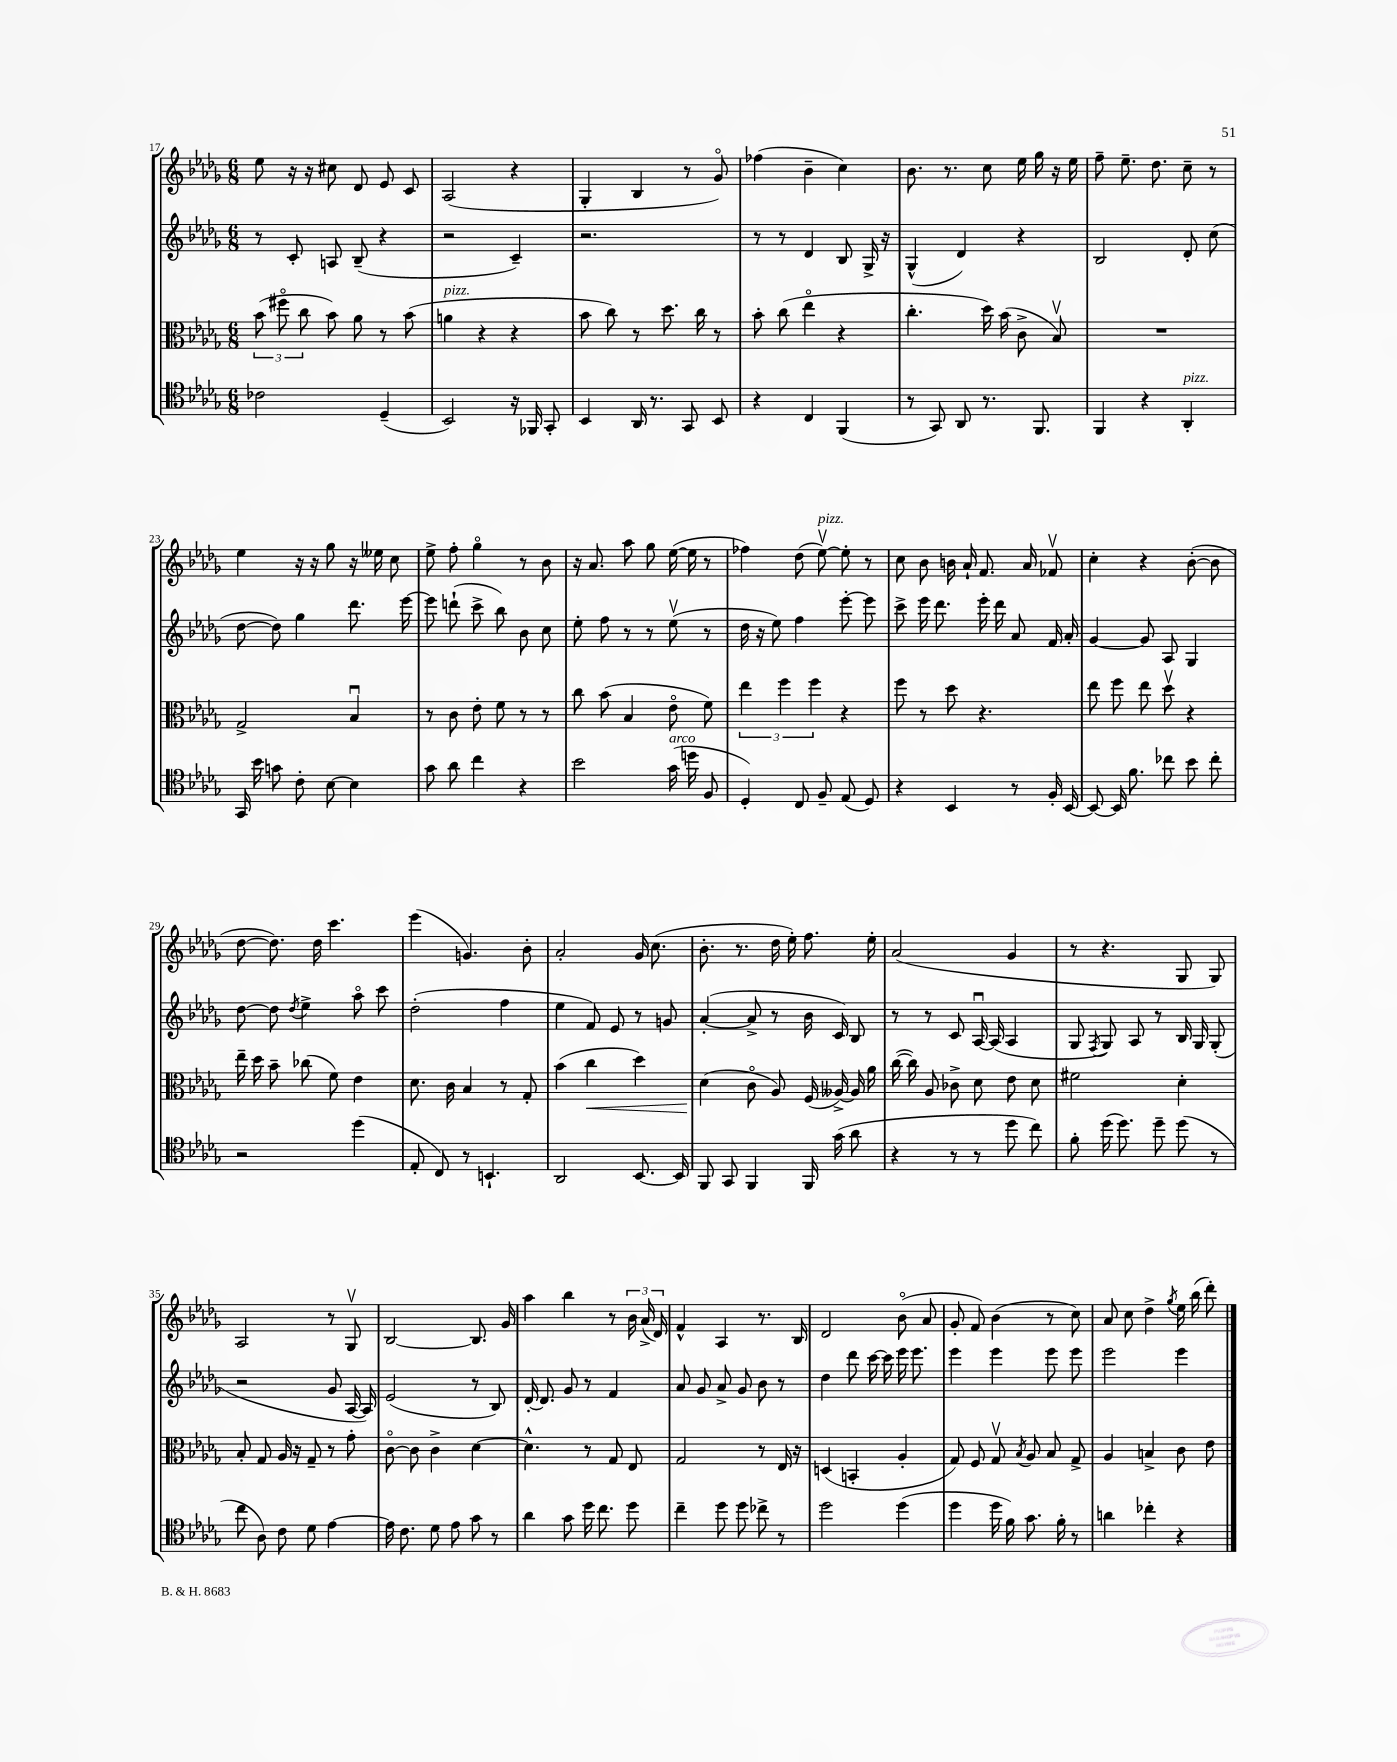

**kern	**kern	**dynam	**kern	**kern
*part4	*part3	*part3	*part2	*part1
*staff4	*staff3	*staff3	*staff2	*staff1
*clefC4	*clefC3	*	*clefG2	*clefG2
*k[b-e-a-d-g-]	*k[b-e-a-d-g-]	*	*k[b-e-a-d-g-]	*k[b-e-a-d-g-]
*M6/8	*M6/8	*	*M6/8	*M6/8
=17	=17	=17	=17	=17
2c-X\	(12b-\	.	8r	8ee-\
.	12ff#X\	.	.	.
.	.	.	8c'/	16r
.	12cc\	.	.	.
.	.	.	.	16r
.	8b-\)	.	8An/	8cc#X\
.	8a-\	.	(8B-~/	8d-/
(4D-~/	8r	.	4r	8e-/
.	(8b-\	.	.	8c/
=18	=18	=18	=18	=18
!	!LO:TX:a:i:t=pizz.	!	!	!
2BB-/)	4an\	.	2r	(2A-/
.	4r	.	.	.
16r	4r	.	4c~/)	4r
16FF-X/	.	.	.	.
8GG-'/	.	.	.	.
=19	=19	=19	=19	=19
4BB-/	8b-\	.	2.r	4G-'/
.	8cc\)	.	.	.
16AA-/	8r	.	.	4B-/
8.r	.	.	.	.
.	8.dd-\	.	.	.
8GG-/	.	.	.	8r
.	16cc\	.	.	.
8BB-/	8r	.	.	8g-/)
=20	=20	=20	=20	=20
4r	8b-'\	.	8r	(4ff-X\
.	(8cc\	.	8r	.
4C/	4ee-\	.	4d-/	4b-~\
(4FF/	4r	.	8B-/	4cc\)
.	.	.	16G-^/	.
.	.	.	16r	.
=21	=21	=21	=21	=21
8r	4.cc'\	.	(4G-^^/	8.b-\
8GG-/)	.	.	.	.
.	.	.	.	8.r
8AA-/	.	.	4d-/)	.
8.r	16dd-\)	.	.	8cc\
.	(16b-\	.	.	.
.	8c^\	.	4r	16ee-\
8.FF/	.	.	.	16gg-\
.	8B-v/)	.	.	16r
.	.	.	.	16ee-\
=22	=22	=22	=22	=22
4FF/	2.r	.	2B-/	8ff~\
.	.	.	.	8.ee-~\
4r	.	.	.	.
.	.	.	.	8.dd-\
!LO:TX:a:i:t=pizz.	!	!	!	!
4AA-'/	.	.	8d-'/	8cc~\
.	.	.	(8cc\	8r
!!LO:LB:g=z
=23	=23	=23	=23	=23
16GG-/	2G-^/	.	[8dd-\	4ee-\
16b-\	.	.	.	.
8gn\	.	.	8dd-\])	.
8c'\	.	.	4gg-\	16r
.	.	.	.	16r
[8B-\	.	.	.	8gg-\
4B-\]	4B-u/	.	8.ddd-\	16r
.	.	.	.	16ee--X\
.	.	.	.	8cc\
.	.	.	[16eee-\	.
=24	=24	=24	=24	=24
8g-\	8r	.	8eee-\]	8ee-^\
8a-\	8c\	.	(8dddn`\	8ff'\
4cc\	8e-'\	.	8ccc^\	4gg-\
.	8f\	.	8bb-\)	.
4r	8r	.	8b-\	8r
.	8r	.	8cc\	8b-\
=25	=25	=25	=25	=25
2b-\	8cc\	.	8ee-'\	16r
.	.	.	.	8.a-/
.	(8b-\	.	8ff\	.
.	4B-/	.	8r	8aa-\
.	.	.	8r	8gg-\
!LO:TX:a:i:t=arco	!	!	!	!
(16g-\	8e-\	.	(8ee-v\	([16ee-\
16ddn\	.	.	.	16ee-\]
8F/	8f\)	.	8r	8r
=26	=26	=26	=26	=26
4D-'/)	6ee-\	.	16dd-\	4ff-X\)
.	.	.	16r	.
.	.	.	8ee-\)	.
.	6ff\	.	.	.
8C/	.	.	4ff\	(8dd-\
.	6ff\	.	.	.
!	!	!	!	!LO:TX:a:i:t=pizz.
8F~/	.	.	.	[8ee-v\)
(8E-/	4r	.	[8eee-'\	8ee-'\]
8D-/)	.	.	8eee-\]	8r
=27	=27	=27	=27	=27
4r	8ff\	.	8ccc^\	8cc\
.	8r	.	16eee-\	8b-\
.	.	.	8.ddd-\	.
4BB-/	8dd-\	.	.	16bn\
.	.	.	.	16a-`/
.	4.r	.	16eee-'\	8.f/
.	.	.	16ddd-\	.
8r	.	.	8a-/	.
.	.	.	.	16a-/
16F'/	.	.	16f/	8f-Xv/
[16BB-/	.	.	16a-'/	.
=28	=28	=28	=28	=28
8BB-/_	8ee-\	.	[4g-/	4cc'\
16BB-/]	8ff\	.	.	.
8.f\	.	.	.	.
.	8ee-\	.	8g-/]	4r
8cc-X\	8dd-v\	.	8A-/	.
8b-\	4r	.	4G-/	([8b-'\
8cc-'\	.	.	.	8b-\]
!!LO:LB:g=z
=29	=29	=29	=29	=29
2r	16ee-~\	.	[8dd-\	[8dd-\
.	16dd-\	.	.	.
.	8b-~\	.	8dd-\]	8.dd-\])
.	.	.	8qdd-/	.
.	(8cc-X\	.	4ee-^\	.
.	.	.	.	16dd-\
.	8f\)	.	.	4.ccc\
(4dd-\	4e-\	.	8aa-\	.
.	.	.	8ccc\	.
=30	=30	=30	=30	=30
8E-'/	8.d-\	.	(2dd-'\	(4eee-\
8C/)	.	.	.	.
.	16c\	.	.	.
8r	4B-/	.	.	4.gn/)
4.BBn`/	.	.	.	.
.	8r	.	4ff\	.
.	8G-'/	.	.	8b-'\
=31	=31	=31	=31	=31
2AA-/	(4b-\	.	4ee-\	2a-'/
!	!	!LO:HP:b	!	!
.	4cc\	<	8f/)	.
.	.	.	8e-/	.
[8.BB-/	4dd-\)	.	8r	16g-/
.	.	.	.	(8.cc\
.	.	.	8gn/	.
16BB-/]	.	.	.	.
=32	=32	=32	=32	=32
8FF/	(4d-\	.	([4a-'/	8.b-'\
8GG-/	.	.	.	.
.	.	.	.	8.r
4FF/	8c\	[	8a-^/]	.
.	8A-/)	.	8r	16dd-\
.	.	.	.	16ee-'\)
16FF/	(16F/	.	16b-\	8.ff\
(16g-\	[16A--X^/)	.	16c/)	.
8a-\	16A--/]	.	8B-/	.
.	16a-\	.	.	16ee-'\
=33	=33	=33	=33	=33
4r	([16cc\	.	8r	(2a-/
.	16cc\])	.	.	.
.	8A-/	.	8r	.
8r	8c-X^\	.	8c/	.
8r	8d-\	.	[16A-u/	.
.	.	.	(16A-/]	.
8dd-\	8e-\	.	4A-/	4g-/
8cc\)	8d-\	.	.	.
=34	=34	=34	=34	=34
8f'\	2f#X\	.	8G-/	8r
.	.	.	8qF/	.
(16dd-\	.	.	8G-/)	4.r
8.dd-\)	.	.	.	.
.	.	.	8A-/	.
8dd-~\	.	.	8r	.
(8dd-\	4d-'\	.	16B-/	8G-/
.	.	.	16G-/	.
8r	.	.	(8G-'/	8G-/)
!!LO:LB:g=z
=35	=35	=35	=35	=35
8cc\	8B-'/	.	2r	2A-/
8A-\)	8G-/	.	.	.
8c\	16A-/	.	.	.
.	16r	.	.	.
8d-\	8G-~/	.	.	.
[4e-\	8r	.	8g-/	8r
.	8g-'\	.	[16A-/	8G-v/
.	.	.	16A-/])	.
=36	=36	=36	=36	=36
16e-\]	[8c\	.	(2e-/	[2B-/
8.c\	.	.	.	.
.	8c\]	.	.	.
8d-\	4c^\	.	.	.
8e-\	.	.	.	.
8g-\	[4d-\	.	8r	8.B-/]
8r	.	.	8B-/)	.
.	.	.	.	16g-/
=37	=37	=37	=37	=37
4a-\	4.d-^^\]	.	[16d-'/	4aa-\
.	.	.	8.d-/]	.
8g-\	.	.	8g-/	4bb-\
16dd-\	8r	.	8r	.
8.cc\	.	.	.	.
.	8G-/	.	4f/	8r
8dd-\	8E-/	.	.	24b-\
.	.	.	.	(24a-^/
.	.	.	.	24d-/)
=38	=38	=38	=38	=38
4cc~\	2G-/	.	8a-/	4f^^/
.	.	.	8g-/	.
8dd-\	.	.	8a-^/	4A-/
8dd-\	.	.	8g-/	.
8cc-X^\	8r	.	8b-\	8.r
8r	16E-/	.	8r	.
.	16r	.	.	16B-/
=39	=39	=39	=39	=39
2dd-\	(4Dn/	.	4dd-\	2d-/
.	4BBn'/	.	8ddd-\	.
.	.	.	[16ccc\	.
.	.	.	16ccc\]	.
(4dd-\	4A-'/	.	16eee-\	(8b-\
.	.	.	8.eee-\	.
.	.	.	.	8a-/
=40	=40	=40	=40	=40
4dd-\	8G-/)	.	4eee-\	8g-'/
.	8F/	.	.	8f/)
16dd-\	8G-v/	.	4eee-\	(4b-\
16f\)	.	.	.	.
.	8qB-/	.	.	.
8.g-\	8A-/	.	.	.
.	8B-/	.	8eee-\	8r
16f'\	.	.	.	.
8r	8G-^/	.	8eee-\	8cc\)
=41	=41	=41	=41	=41
4an\	4A-/	.	2eee-\	8a-/
.	.	.	.	8cc\
4cc-X'\	4Bn^/	.	.	4dd-^\
.	.	.	.	8qgg-/
4r	8c\	.	4eee-\	16ee-\
.	.	.	.	(16bb-\
.	8e-\	.	.	8ddd-'\)
==	==	==	==	==
*-	*-	*-	*-	*-
